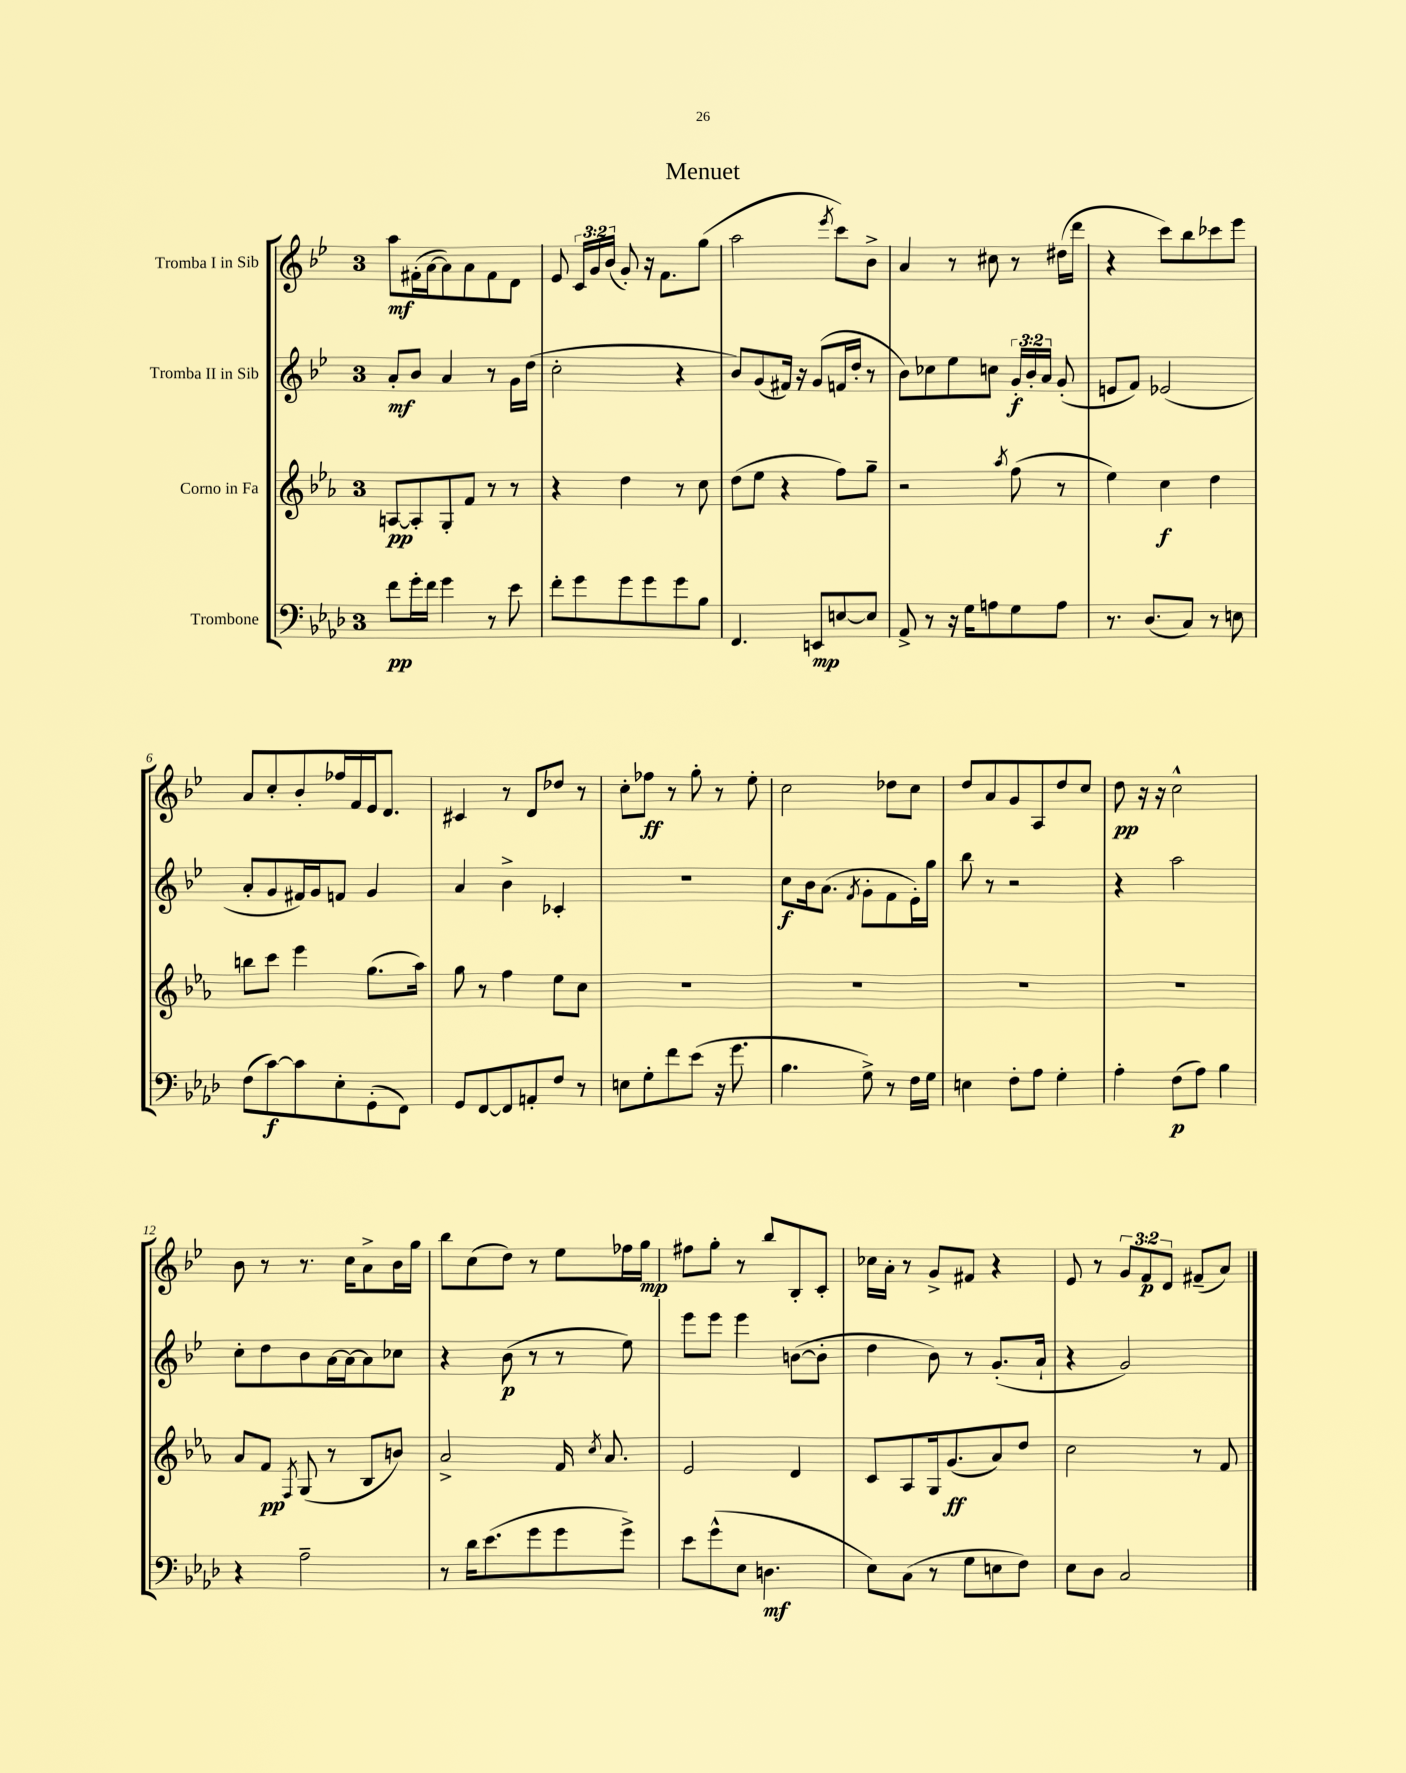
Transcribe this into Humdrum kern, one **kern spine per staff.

**kern	**dynam	**kern	**dynam	**kern	**dynam	**kern	**dynam
*part4	*part4	*part3	*part3	*part2	*part2	*part1	*part1
*staff4	*staff4	*staff3	*staff3	*staff2	*staff2	*staff1	*staff1
*I"Trombone	*	*I"Corno in Fa	*	*I"Tromba II in Sib	*	*I"Tromba I in Sib	*
*clefF4	*	*clefG2	*	*clefG2	*	*clefG2	*
*k[b-e-a-d-]	*	*k[b-e-a-]	*	*k[b-e-]	*	*k[b-e-]	*
*M3/4	*	*M3/4	*	*M3/4	*	*M3/4	*
=1	=1	=1	=1	=1	=1	=1	=1
8f\L	pp	[8An/L	pp	8a'/L	mf	8aa\L	mf
16g'\L	.	8A'/]	.	8b-/J	.	(16f#X'\L	.
16f\JJ	.	.	.	.	.	[16a\J	.
4g\	.	8G'/	.	4a/	.	8a\])	.
.	.	8f/J	.	.	.	8a\	.
8r	.	8r	.	8r	.	8f#\	.
8e-\	.	8r	.	16g\LL	.	8d\J	.
.	.	.	.	(16dd\JJ	.	.	.
=2	=2	=2	=2	=2	=2	=2	=2
8f'\L	.	4r	.	2cc'\	.	8e-/	.
8g\	.	.	.	.	.	24c/LL	.
.	.	.	.	.	.	24g/	.
.	.	.	.	.	.	(24b-/JJ	.
8g\	.	4dd\	.	.	.	8g'/)	.
8g\	.	.	.	.	.	16r	.
.	.	.	.	.	.	8.f\L	.
8g\	.	8r	.	4r	.	.	.
8B-\J	.	8cc\	.	.	.	(8gg\J	.
=3	=3	=3	=3	=3	=3	=3	=3
4.FF/	.	(8dd\L	.	8b-/L)	.	2aa\	.
.	.	8ee-\J	.	(8g/	.	.	.
.	.	4r	.	16f#X/Jk)	.	.	.
.	.	.	.	16r	.	.	.
8EEn/L	mp	.	.	(8g/L	.	.	.
.	.	.	.	.	.	8qeee-/	.
[8En/	.	8ff\L)	.	16fn/L	.	8ccc\L)	.
.	.	.	.	16dd'/JJ	.	.	.
8E/J]	.	8gg~\J	.	8r	.	8b-^\J	.
=4	=4	=4	=4	=4	=4	=4	=4
8AA-^/	.	2r	.	8b-\L)	.	4a/	.
8r	.	.	.	8cc-X\	.	.	.
16r	.	.	.	8ee-\	.	8r	.
16G\KL	.	.	.	.	.	.	.
8An\	.	.	.	8ccn\J	.	8cc#X\	.
.	.	8qaa-/	.	.	.	.	.
8G\	.	(8ff\	.	24g'/LL	f	8r	.
.	.	.	.	24b-'/	.	.	.
.	.	.	.	24a/JJ	.	.	.
8A\J	.	8r	.	(8g'/	.	(16dd#X\LL	.
.	.	.	.	.	.	16ddd\JJ	.
=5	=5	=5	=5	=5	=5	=5	=5
8.r	.	4ee-\)	.	8en/L	.	4r	.
.	.	.	.	8f/J)	.	.	.
(8.D-/L	.	.	.	.	.	.	.
.	.	4cc\	f	(2e-X/	.	8ccc\L)	.
8C/J)	.	.	.	.	.	8bb-\	.
8r	.	4dd\	.	.	.	8ccc-X\	.
8En\	.	.	.	.	.	8eee-\J	.
!!LO:LB:g=z
=6	=6	=6	=6	=6	=6	=6	=6
(8F\L	.	8bbn\L	.	8a'/L	.	8a/L	.
[8c\)	f	8ccc\J	.	8g/	.	8cc'/	.
8c\]	.	4eee-\	.	16f#X/L)	.	8b-'/	.
.	.	.	.	16g/J	.	.	.
8E-'\	.	.	.	8fn/J	.	16ff-X/L	.
.	.	.	.	.	.	16f/	.
(8GG'\	.	(8.gg\L	.	4g/	.	16e-/J	.
.	.	.	.	.	.	8.d/J	.
8FF\J)	.	.	.	.	.	.	.
.	.	16aa-\Jk)	.	.	.	.	.
=7	=7	=7	=7	=7	=7	=7	=7
8GG/L	.	8gg\	.	4a/	.	4c#X/	.
[8FF/	.	8r	.	.	.	.	.
8FF/]	.	4ff\	.	4b-^\	.	8r	.
8AAn'/	.	.	.	.	.	8d/L	.
8F/J	.	8ee-\L	.	4c-X'/	.	8dd-X/J	.
8r	.	8cc\J	.	.	.	8r	.
=8	=8	=8	=8	=8	=8	=8	=8
8En\L	.	2.r	.	2.r	.	8cc'\L	.
8G'\	.	.	.	.	.	8ff-X\J	ff
8f\	.	.	.	.	.	8r	.
(8e-\J	.	.	.	.	.	8gg'\	.
16r	.	.	.	.	.	8r	.
8.g\	.	.	.	.	.	.	.
.	.	.	.	.	.	8ee-'\	.
=9	=9	=9	=9	=9	=9	=9	=9
4.B-\	.	2.r	.	8cc\L	f	2cc\	.
.	.	.	.	16b-\k	.	.	.
.	.	.	.	(8.a\J	.	.	.
.	.	.	.	8qf/	.	.	.
8G^\)	.	.	.	8g'\L	.	.	.
8r	.	.	.	8f\	.	8dd-X\L	.
16F\LL	.	.	.	16e-'\L)	.	8cc\J	.
16G\JJ	.	.	.	16gg\JJ	.	.	.
=10	=10	=10	=10	=10	=10	=10	=10
4En\	.	2.r	.	8bb-\	.	8dd/L	.
.	.	.	.	8r	.	8a/	.
8F'\L	.	.	.	2r	.	8g/	.
8A-\J	.	.	.	.	.	8A/	.
4G'\	.	.	.	.	.	8dd/	.
.	.	.	.	.	.	8cc/J	.
=11	=11	=11	=11	=11	=11	=11	=11
4A-'\	.	2.r	.	4r	.	8dd\	pp
.	.	.	.	.	.	16r	.
.	.	.	.	.	.	16r	.
(8F\L	p	.	.	2aa\	.	2cc^^\	.
8A-\J)	.	.	.	.	.	.	.
4B-\	.	.	.	.	.	.	.
!!LO:LB:g=z
=12	=12	=12	=12	=12	=12	=12	=12
4r	.	8a-/L	.	8cc'\L	.	8b-\	.
.	.	8f/J	pp	8dd\	.	8r	.
.	.	8qF/	.	.	.	.	.
2A-~\	.	(8G/	.	8b-\	.	8.r	.
.	.	8r	.	[16a\L	.	.	.
.	.	.	.	16a\J_	.	16cc\KL	.
.	.	8B-/L	.	8a\]	.	8a^\	.
.	.	8bn/J)	.	8cc-X\J	.	16b-\L	.
.	.	.	.	.	.	16gg\JJ	.
=13	=13	=13	=13	=13	=13	=13	=13
8r	.	2a-^/	.	4r	.	8bb-\L	.
16d-\KL	.	.	.	.	.	(8cc\	.
(8.e-\	.	.	.	.	.	.	.
.	.	.	.	(8b-\	p	8dd\J)	.
8g\	.	.	.	8r	.	8r	.
8g\	.	16f/	.	8r	.	8ee-\L	.
.	.	8qcc/	.	.	.	.	.
.	.	8.a-/	.	.	.	.	.
8g^\J)	.	.	.	8ee-\)	.	16ff-X\L	.
.	.	.	.	.	.	16gg\JJ	mp
=14	=14	=14	=14	=14	=14	=14	=14
8e-\L	.	2e-/	.	8eee-\L	.	8ff#X\L	.
(8g^^\	.	.	.	8eee-\J	.	8gg'\J	.
8E-\J	.	.	.	4eee-\	.	8r	.
4.Dn\	mf	.	.	.	.	8bb-/L	.
.	.	4d/	.	([8bn\L	.	8B-'/	.
.	.	.	.	8b'\J]	.	8c'/J	.
=15	=15	=15	=15	=15	=15	=15	=15
8E-\L)	.	8c/L	.	4dd\	.	16cc-X\LL	.
.	.	.	.	.	.	16a'\JJ	.
(8C\J	.	8A-/	.	.	.	8r	.
8r	.	16G/k	.	8b-\)	.	8g^/L	.
.	.	(8.g/	ff	.	.	.	.
8G\L	.	.	.	8r	.	8f#X/J	.
8En\	.	8a-/)	.	(8.g'/L	.	4r	.
8F\J)	.	8dd/J	.	.	.	.	.
.	.	.	.	16a`/Jk	.	.	.
=16	=16	=16	=16	=16	=16	=16	=16
8E-\L	.	2cc\	.	4r	.	8e-/	.
8D-\J	.	.	.	.	.	8r	.
2C/	.	.	.	2g/)	.	12g/L	.
.	.	.	.	.	.	12f/	p
.	.	.	.	.	.	12d/J	.
.	.	8r	.	.	.	(8f#X~/L	.
.	.	8f/	.	.	.	8a/J)	.
==	==	==	==	==	==	==	==
*-	*-	*-	*-	*-	*-	*-	*-
